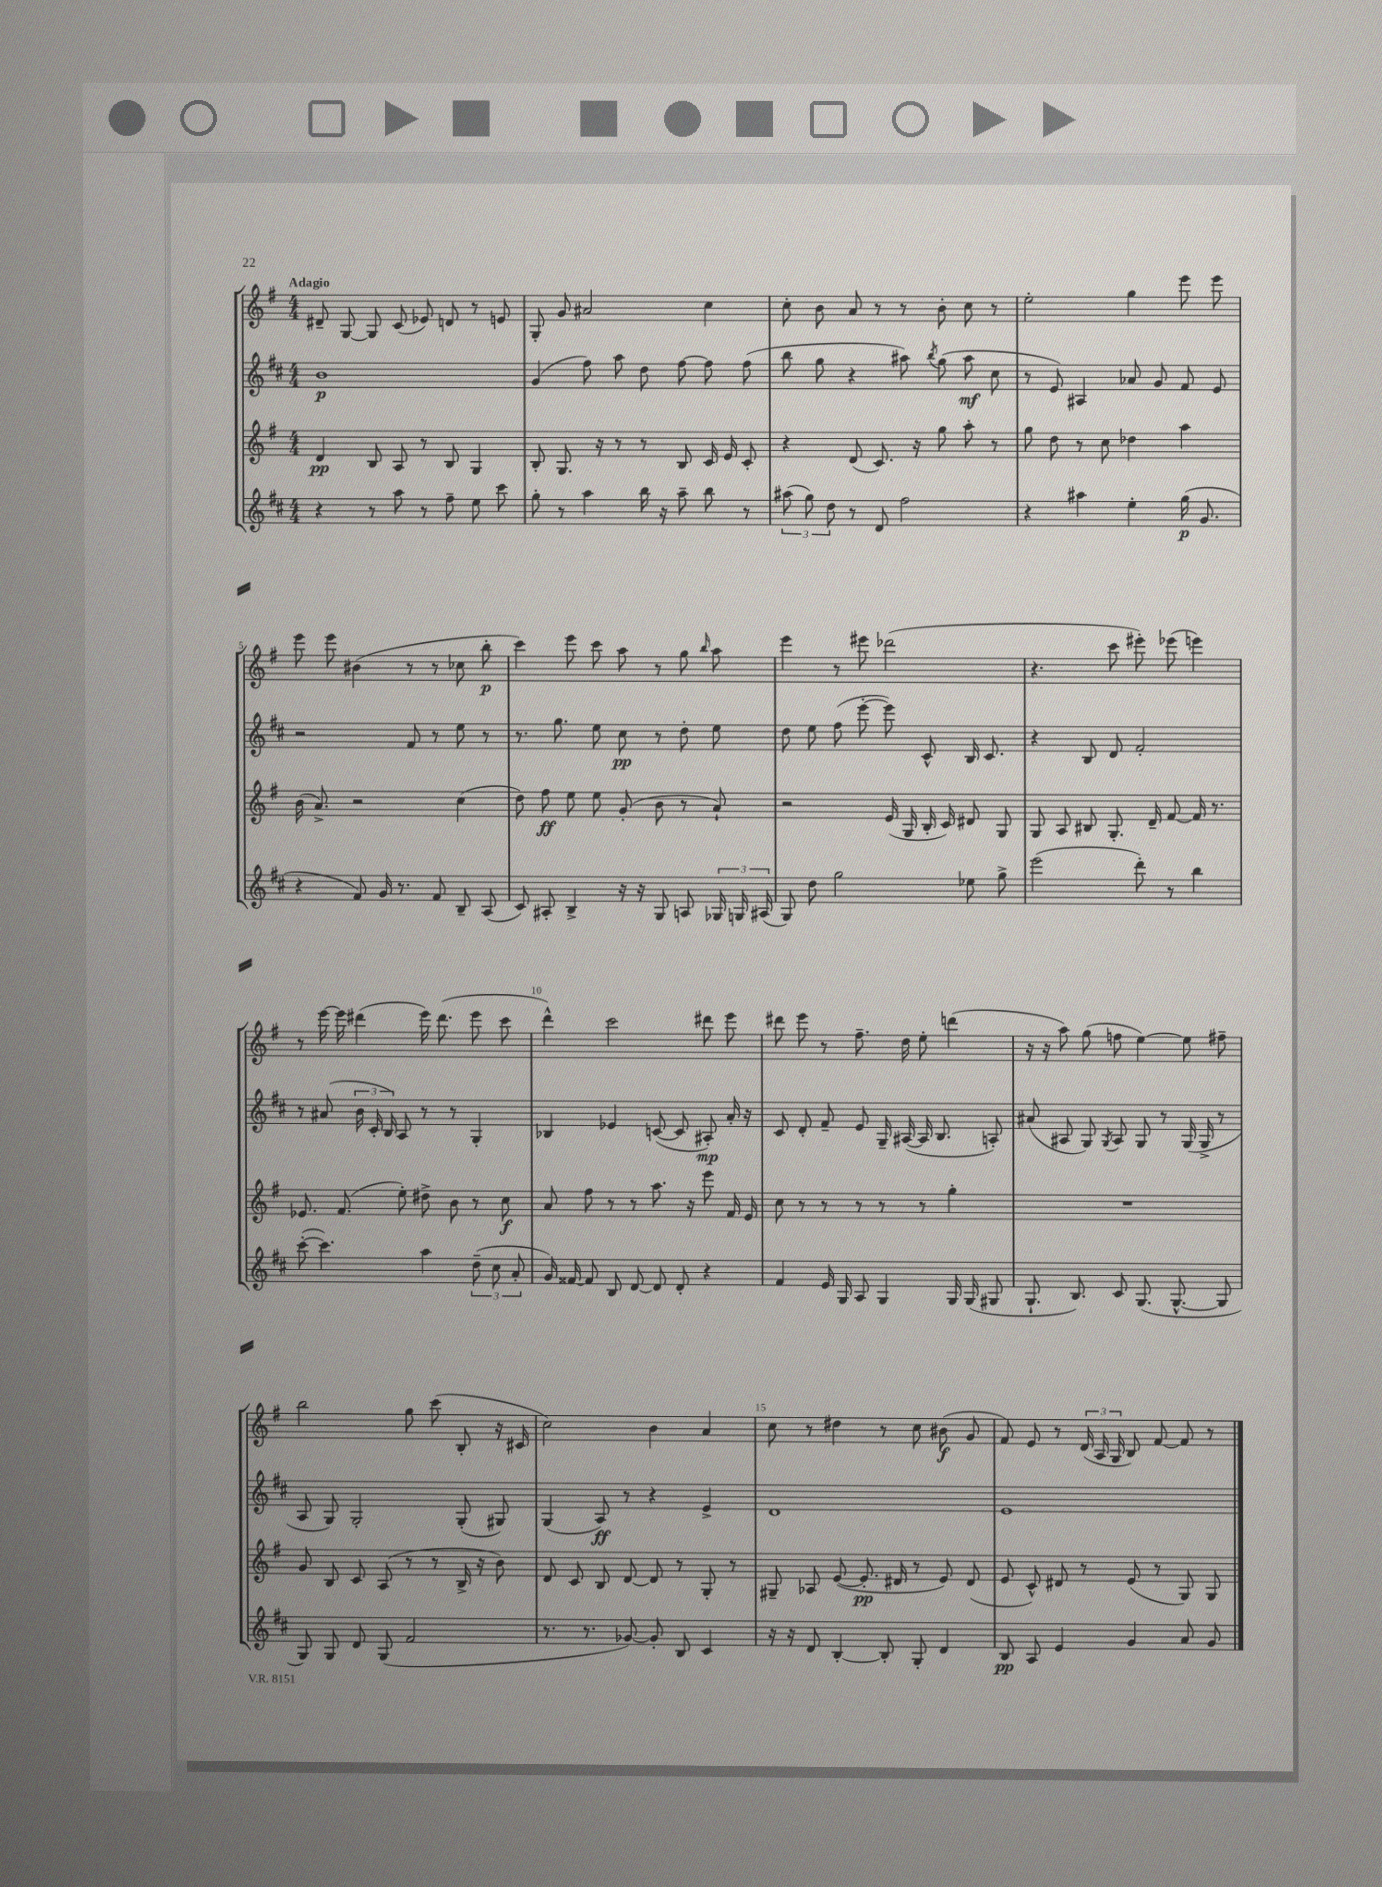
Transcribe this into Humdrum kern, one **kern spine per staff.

**kern	**kern	**kern	**kern
*staff4	*staff3	*staff2	*staff1
*clefG2	*clefG2	*clefG2	*clefG2
*k[f#c#]	*k[f#]	*k[f#c#]	*k[f#]
*M4/4	*M4/4	*M4/4	*M4/4
4r	4d/	1b	8d#~/
.	.	.	[8G/
8r	8B/	.	8G/]
8aa\	8A/	.	(8c/
8r	8r	.	8e-/)
8ff#~\	8B/	.	8d/
8ee\	4G/	.	8r
8ccc#\	.	.	8e/
=	=	=	=
8gg'\	8B'/	(4g/	8G'/
8r	8.G/	.	8g/
4aa\	.	8ff#\)	2a#/
.	16r	.	.
.	8r	8aa\	.
16bb\	8r	8dd\	.
16r	.	.	.
8aa~\	8B/	[8ff#\	.
8bb\	16c/	8ff#\]	4cc\
.	16e/	.	.
8r	8c'/	(8ff#\	.
=	=	=	=
(12aa#\	4r	8bb\	8cc'\
12gg\)	.	.	.
.	.	8gg\	8b\
12dd\	.	.	.
8r	(8d/	4r	8a/
8d/	8.c/)	.	8r
2ff#\	.	8aa#\)	8r
.	16r	.	.
.	.	8qbb/	.
.	8gg\	(8gg\	8b'\
.	8aa'\	8aa#\	8cc\
.	8r	8cc#\	8r
=	=	=	=
4r	8gg\	8r	2ee'\
.	8dd\	8e/)	.
4aa#\	8r	4A#/	.
.	8cc\	.	.
4ee'\	4dd-\	8a-/	4gg\
.	.	8g/	.
(16gg\	4aa\	8f#/	8eee\
8.g/	.	.	.
.	.	8e/	8eee\
=	=	=	=
4r	(16b\	2r	8eee\
.	8.a^/)	.	.
.	.	.	8eee\
8f#/)	2r	.	(4b#\
16g/	.	.	.
8.r	.	.	.
.	.	8f#/	8r
8f#/	.	8r	8r
8B~/	(4cc\	8ee\	8cc-\
(8A/	.	8r	8bb'\
=	=	=	=
8c#/)	8dd\)	8.r	4ccc\)
8A#'/	8ff#\	.	.
.	.	8.gg\	.
4B^/	8ee\	.	8eee\
.	8ee\	8ee\	8ccc\
16r	(8g'/	8cc#\	8aa\
16r	.	.	.
8G/	8b\	8r	8r
8A/	8r	8dd'\	8gg\
.	.	.	16qqbb/
24G-/	8a`/)	8ee\	8aa\
24G/	.	.	.
(24A#/	.	.	.
=	=	=	=
8G/)	2r	8dd\	4eee\
8dd\	.	8ee\	.
2gg\	.	(8ff#\	8r
.	.	[8eee'\	8eee#\
.	(16e/	8eee\])	(2ddd-\
.	16G/	.	.
.	16B'/	8c#^^/	.
.	16c/)	.	.
8ee-\	8d#/	16B/	.
.	.	8.c#/	.
8gg^\	8G/	.	.
=	=	=	=
(2eee\	8G/	4r	4.r
.	8A/	.	.
.	8B#/	8B/	.
.	8.G'/	8d/	8ccc\
8ddd'\)	.	2f#'/	8eee#'\)
.	16d~/	.	.
8r	[8f#/	.	(8eee-\
4bb\	16f#/]	.	4eee\)
.	8.r	.	.
=	=	=	=
([8ccc#'\	8.e-/	8r	8r
4.ccc#\])	.	(8a#/	[16eee\
.	(8.f#/	.	16eee\]
.	.	24b\	(4ddd#\
.	.	24c#'/	.
.	.	24B/)	.
.	8ee'\)	8A/	.
4aa\	8dd#^\	8r	16eee\)
.	.	.	(8.ddd#\
.	8b\	8r	.
(12dd~\	8r	4G'/	8eee\
12cc#\	.	.	.
.	8cc\	.	8ccc\
12a'/	.	.	.
=	=	=	=
16g/)	8a/	4B-/	4ddd^^\)
[16f##/	.	.	.
8f##/]	8ff#\	.	.
8B/	8r	4e-/	2ccc\
[8d/	8r	.	.
8d/]	8.aa\	([8c/	.
8d'/	.	8c/]	.
.	16r	.	.
4r	8eee\	8A#'/)	8ddd#\
.	16f#/	16a'/	8eee\
.	16e/	16r	.
=	=	=	=
4f#/	8cc\	8c#/	8ddd#\
.	8r	8d'/	8eee\
16e/	8r	8f#~/	8r
16G/	.	.	.
8A/	8r	8e/	8.ff#~\
4G/	8r	16G~/	.
.	.	([16A#/	16dd\
.	8r	16A#/]	8ee'\
.	.	8.B/	.
16G/	4gg'\	.	(4ddd\
(16G/	.	.	.
8G#/	.	8A'/)	.
=	=	=	=
8.G`/	1r	(8a#/	16r
.	.	.	16r
.	.	8A#/	8aa\)
8.B/)	.	.	.
.	.	8G/)	(8gg\
.	.	8qG/	.
8c#/	.	8A#/	8ff\
(8.G/	.	8G/	[4ee\)
.	.	8r	.
[8.G^^/	.	.	.
.	.	(16G/	8ee\]
.	.	16G^/	.
8G/]	.	8r	8ff#~\
=	=	=	=
8G/)	8g/	8A/	2bb\
8G/	8B/	8G/)	.
8d/	8c/	2G'/	.
(8G/	(8A/	.	.
2f#/	8r	.	8gg\
.	8r	.	(8ccc\
.	16B^/	(8G'/	8B'/
.	16r	.	.
.	8b\)	8G#/)	16r
.	.	.	16c#/
=	=	=	=
8.r	8d/	(4G/	2cc\)
.	8c/	.	.
8.r	.	.	.
.	8B/	8A/)	.
[8g-/)	[8d/	8r	.
8g-'/]	8d/]	4r	4b\
8B/	8r	.	.
4c#/	8G'/	4e^/	4a/
.	8r	.	.
=	=	=	=
16r	8G#~/	1d	8cc\
16r	.	.	.
8d/	8A-/	.	8r
[4B'/	([8e/	.	4dd#\
.	8.e'/]	.	.
8B'/]	.	.	8r
.	16d#/	.	.
8G'/	8r	.	8cc\
4d/	8e/)	.	(8b#\
.	(8d#/	.	8g/
=	=	=	=
8B/	8e/	1e	8f#/)
8A/	8c^^/)	.	8e/
4e/	8d#/	.	8r
.	8r	.	(24d/
.	.	.	24A/
.	.	.	24G/
4g/	(8e/	.	8B/)
.	8r	.	[8f#/
8a/	8G/)	.	8f#/]
8g/	8G/	.	8r
==	==	==	==
*-	*-	*-	*-
